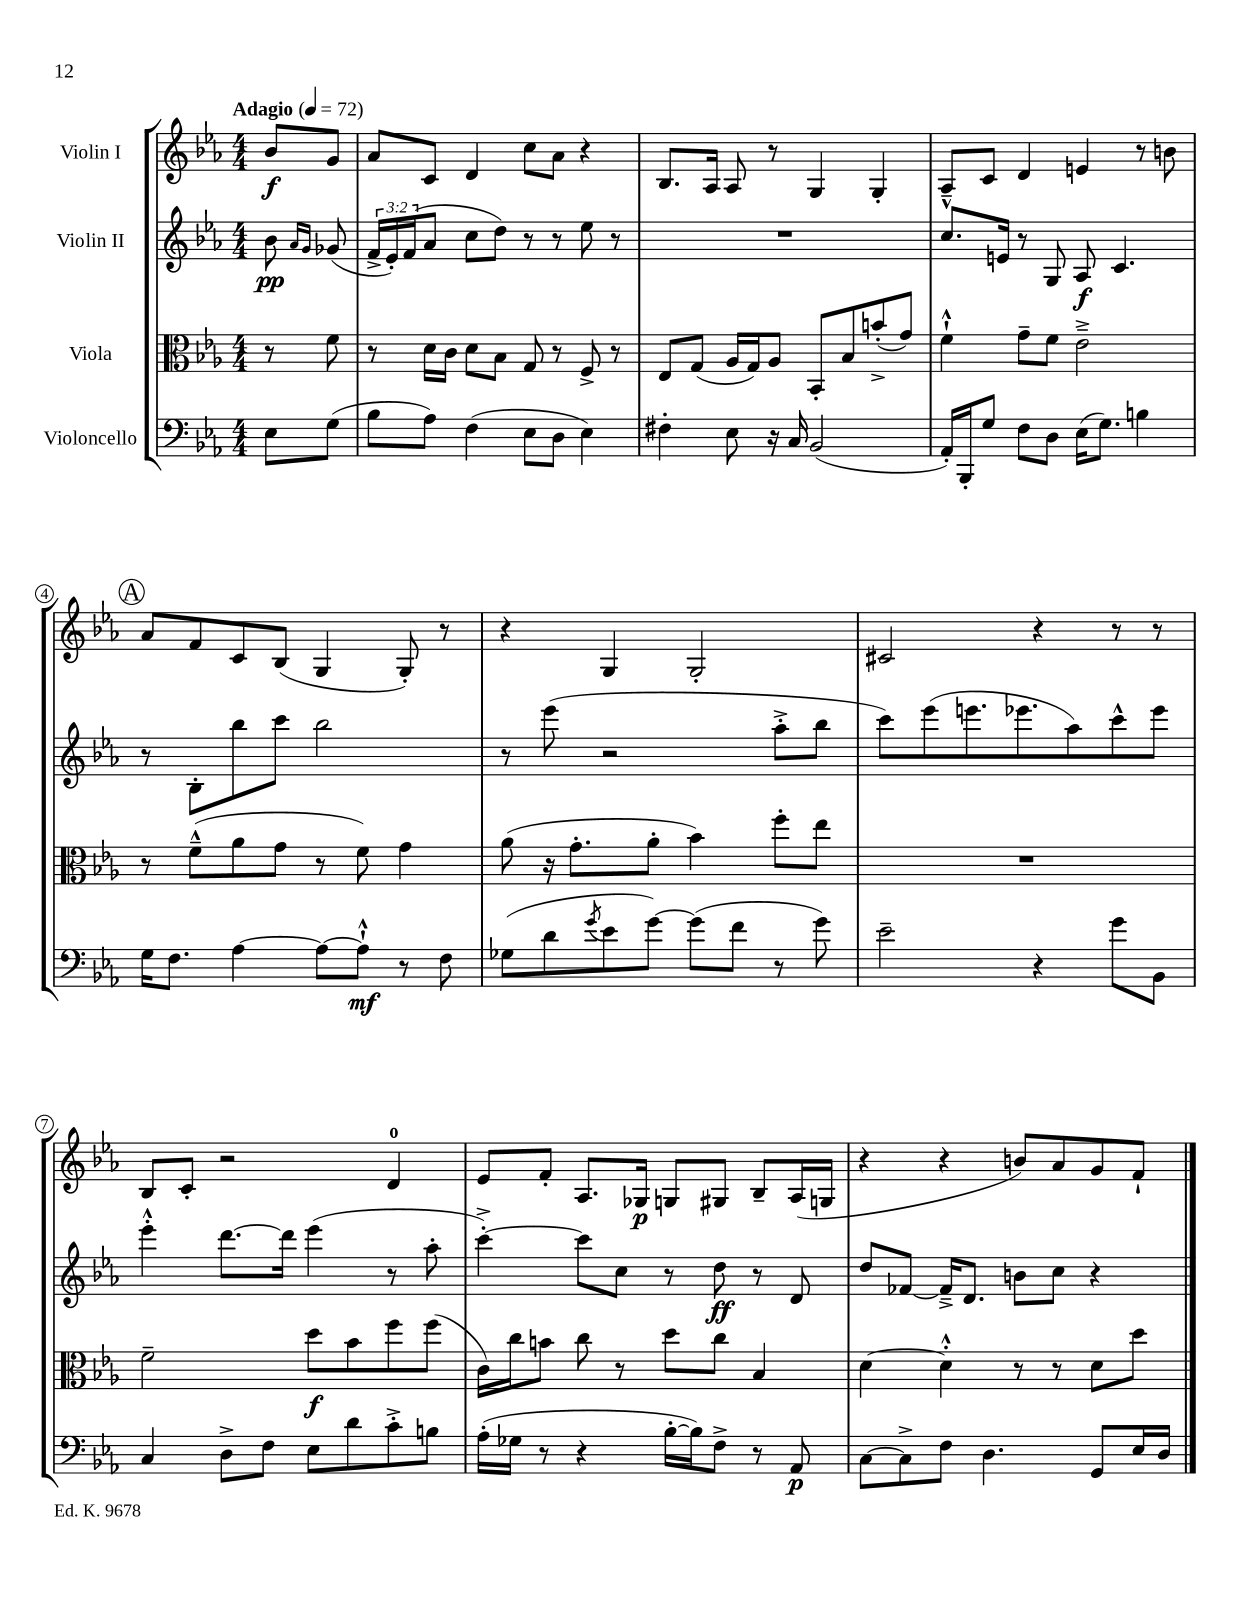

**kern	**dynam	**kern	**dynam	**kern	**dynam	**kern	**dynam
*part4	*part4	*part3	*part3	*part2	*part2	*part1	*part1
*staff4	*staff4	*staff3	*staff3	*staff2	*staff2	*staff1	*staff1
*I"Violoncello	*	*I"Viola	*	*I"Violin II	*	*I"Violin I	*
*clefF4	*	*clefC3	*	*clefG2	*	*clefG2	*
*k[b-e-a-]	*	*k[b-e-a-]	*	*k[b-e-a-]	*	*k[b-e-a-]	*
*M4/4	*	*M4/4	*	*M4/4	*	*M4/4	*
*MM72	*	*MM72	*	*MM72	*	*MM72	*
=	=	=	=	=	=	=	=
!	!	!	!	!	!	!LO:TX:a:B:t=Adagio	!
8E-\L	.	8r	.	8b-\	pp	8b-/L	f
.	.	.	.	16qqa-/LL	.	.	.
.	.	.	.	16qqg/JJ	.	.	.
(8G\J	.	8f\	.	(8g-X/	.	8g/J	.
=1	=1	=1	=1	=1	=1	=1	=1
8B-\L	.	8r	.	24f^/LL	.	8a-/L	.
.	.	.	.	24e-'/)	.	.	.
.	.	.	.	(24f/J	.	.	.
8A-\J)	.	16d\LL	.	8a-/J	.	8c/J	.
.	.	16c\JJ	.	.	.	.	.
(4F\	.	8d\L	.	8cc\L	.	4d/	.
.	.	8B-\J	.	8dd\J)	.	.	.
8E-\L	.	8G/	.	8r	.	8cc\L	.
8D\J	.	8r	.	8r	.	8a-\J	.
4E-\)	.	8F^/	.	8ee-\	.	4r	.
.	.	8r	.	8r	.	.	.
=2	=2	=2	=2	=2	=2	=2	=2
4F#X'\	.	8E-/L	.	1r	.	8.B-/L	.
.	.	(8G/J	.	.	.	.	.
.	.	.	.	.	.	16A-/Jk	.
8E-\	.	16A-/LL	.	.	.	8A-/	.
.	.	16G/J)	.	.	.	.	.
16r	.	8A-/J	.	.	.	8r	.
16C/	.	.	.	.	.	.	.
(2BB-/	.	8BB-'/L	.	.	.	4G/	.
.	.	8B-/	.	.	.	.	.
.	.	(8bn'^/	.	.	.	4G'/	.
.	.	8g/J)	.	.	.	.	.
=3	=3	=3	=3	=3	=3	=3	=3
16AA-'/LL)	.	4f`^^\	.	8.cc/L	.	8A-~^^/L	.
16BBB-'/J	.	.	.	.	.	.	.
8G/J	.	.	.	.	.	8c/J	.
.	.	.	.	16en/Jk	.	.	.
8F\L	.	8g~\L	.	8r	.	4d/	.
8D\J	.	8f\J	.	8G/	.	.	.
(16E-\KL	.	2e-~^\	.	8A-/	f	4en/	.
8.G\J)	.	.	.	.	.	.	.
.	.	.	.	4.c/	.	.	.
4Bn\	.	.	.	.	.	8r	.
.	.	.	.	.	.	8bn\	.
!!LO:LB:g=z
!!LO:REH:place=s1:t=A
=4	=4	=4	=4	=4	=4	=4	=4
16G\KL	.	8r	.	8r	.	8a-/L	.
8.F\J	.	.	.	.	.	.	.
.	.	(8f~^^\L	.	8B-'\L	.	8f/	.
[4A-\	.	8a-\	.	8bb-\	.	8c/	.
.	.	8g\J	.	8ccc\J	.	(8B-/J	.
8A-\L_	.	8r	.	2bb-\	.	4G/	.
8A-`^^\J]	mf	8f\)	.	.	.	.	.
8r	.	4g\	.	.	.	8G'/)	.
8F\	.	.	.	.	.	8r	.
=5	=5	=5	=5	=5	=5	=5	=5
(8G-X\L	.	(8a-\	.	8r	.	4r	.
8d\	.	16r	.	(8eee-\	.	.	.
.	.	8.g'\L	.	.	.	.	.
8qg/	.	.	.	.	.	.	.
8e-\	.	.	.	2r	.	4G/	.
[8g\J)	.	8a-'\J	.	.	.	.	.
(8g\L]	.	4b-\)	.	.	.	2G'/	.
8f\J	.	.	.	.	.	.	.
8r	.	8ff'\L	.	8aa-'^\L	.	.	.
8g\)	.	8ee-\J	.	8bb-\J	.	.	.
=6	=6	=6	=6	=6	=6	=6	=6
2e-~\	.	1r	.	8ccc\L)	.	2c#X/	.
.	.	.	.	(8eee-\	.	.	.
.	.	.	.	8.eeen\	.	.	.
.	.	.	.	8.eee-X\	.	.	.
4r	.	.	.	.	.	4r	.
.	.	.	.	8aa-\)	.	.	.
8g\L	.	.	.	8ccc^^\	.	8r	.
8BB-\J	.	.	.	8eee-\J	.	8r	.
!!LO:LB:g=z
=7	=7	=7	=7	=7	=7	=7	=7
4C/	.	2f~\	.	4eee-'^^\	.	8B-/L	.
.	.	.	.	.	.	8c'/J	.
8D^\L	.	.	.	[8.ddd\L	.	2r	.
8F\J	.	.	.	.	.	.	.
.	.	.	.	16ddd\Jk]	.	.	.
8E-\L	.	8dd\L	f	(4eee-\	.	.	.
8d\	.	8b-\	.	.	.	.	.
8c'^\	.	8ff\	.	8r	.	4d/	.
8Bn\J	.	(8ff\J	.	8aa-'\	.	.	.
=8	=8	=8	=8	=8	=8	=8	=8
(16A-'\LL	.	16c\LL)	.	[4ccc'^\)	.	8e-/L	.
16G-X\JJ	.	16cc\J	.	.	.	.	.
8r	.	8bn\J	.	.	.	8f'/J	.
4r	.	8cc\	.	8ccc\L]	.	8.A-/L	.
.	.	8r	.	8cc\J	.	.	.
.	.	.	.	.	.	16G-X/Jk	p
[16B-'\LL	.	8dd\L	.	8r	.	8Gn/L	.
16B-\J])	.	.	.	.	.	.	.
8F^\J	.	8cc\J	.	8dd\	ff	8G#X/J	.
8r	.	4B-/	.	8r	.	8B-~/L	.
8AA-/	p	.	.	8d/	.	(16A-/L	.
.	.	.	.	.	.	16Gn/JJ	.
=9	=9	=9	=9	=9	=9	=9	=9
[8C\L	.	[4d\	.	8dd/L	.	4r	.
8C^\]	.	.	.	[8f-X/J	.	.	.
8F\J	.	4d'^^\]	.	16f-~^/KL]	.	4r	.
.	.	.	.	8.d/J	.	.	.
4.D\	.	.	.	.	.	.	.
.	.	8r	.	8bn\L	.	8bn/L)	.
.	.	8r	.	8cc\J	.	8a-/	.
8GG/L	.	8d\L	.	4r	.	8g/	.
16E-/L	.	8dd\J	.	.	.	8f`/J	.
16D/JJ	.	.	.	.	.	.	.
==	==	==	==	==	==	==	==
*-	*-	*-	*-	*-	*-	*-	*-
